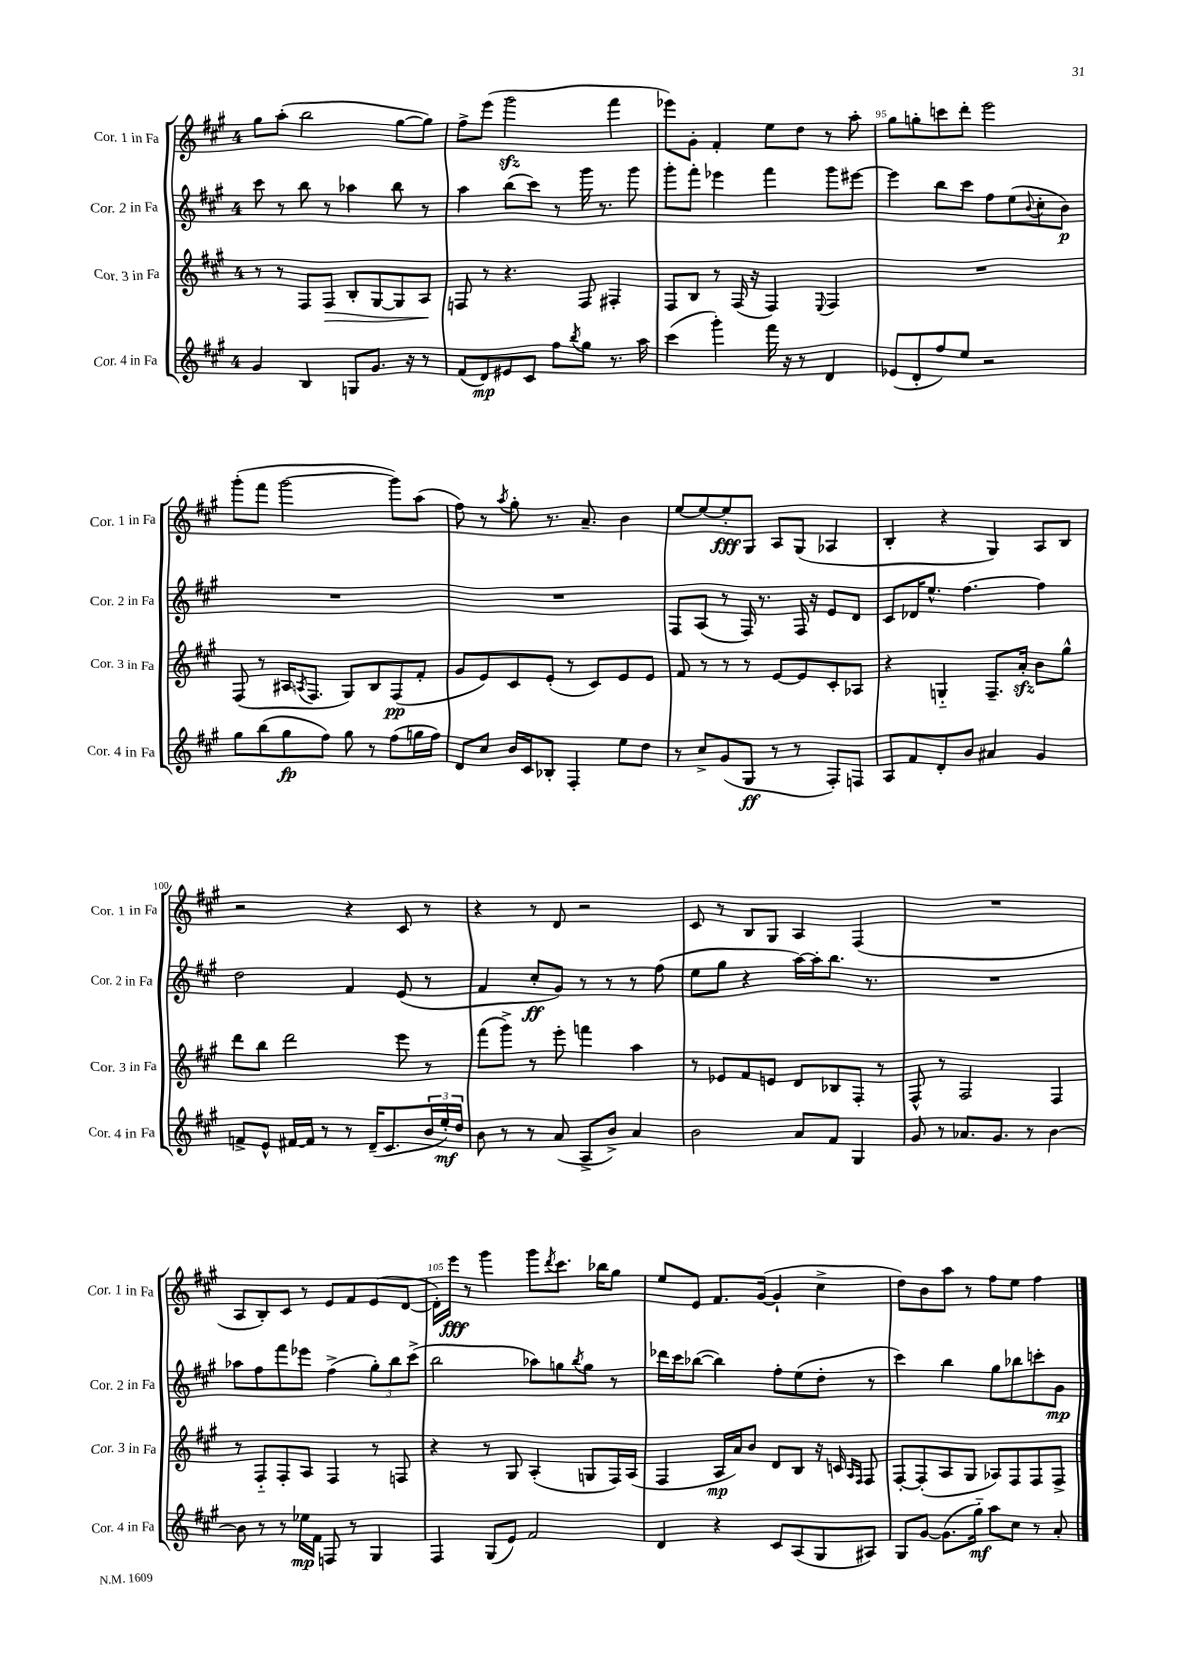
<<
\new StaffGroup <<
\new Staff = "s0" \with { instrumentName = "Cor. 1 in Fa" shortInstrumentName = "Cor. 1 in Fa" } {
    \clef treble \key a \major \once \override Staff.TimeSignature.style = #'single-digit \time 4/4
    gis''8 a''8-.( b''2 gis''8~ gis''8) |
    fis''8-> e'''8( gis'''2\sfz fis'''4 |
    ees'''8) gis'8-. fis'4-. e''8 d''8 r8 a''8-. |
    gis''8 g''8-. c'''8 d'''8-. e'''2 |
    gis'''8-.( fis'''8 gis'''2~ gis'''8) a''8( |
    fis''8) r8 \acciaccatura { a''8 } gis''8-. r8. a'8.-- b'4 |
    e''8~ e''8~ e''8-.\fff gis8 a8 gis8( aes4 |
    b4-. r4 gis4) a8 b8 |
    r2 r4 cis'8 r8 |
    r4 r8 d'8 r2 |
    cis'8 r8 b8 gis8 a4 fis4( |
    R1 |
    a8 b8-.) cis'8 r8 e'8 fis'8 e'8( d'8~ |
    d'16-.) e'''16\fff r8 gis'''4 gis'''8 \acciaccatura { d'''8 } cis'''8. bes''16 gis''8 |
    e''8 e'8 fis'8. gis'16~( gis'4-! cis''4-> |
    d''8) b'8 a''8 r8 fis''8 e''8 fis''4 \bar "|." |
}
\new Staff = "s1" \with { instrumentName = "Cor. 2 in Fa" shortInstrumentName = "Cor. 2 in Fa" } {
    \clef treble \key a \major \once \override Staff.TimeSignature.style = #'single-digit \time 4/4
    cis'''8 r8 b''8 r8 aes''4 b''8 r8 |
    a''4 b''8( cis'''8) r8 gis'''16 r8. gis'''8 |
    gis'''8-. fis'''8-. ees'''4 fis'''4 gis'''8 eis'''8~ |
    eis'''4 b''8 cis'''8 fis''8 e''8( \appoggiatura { b'8 } cis''8-. b'8\p) |
    R1 |
    R1 |
    fis8 a8( r8 fis16) r8. fis16 r16 e'8 d'8 |
    cis'8 des'16 e''8.-^ fis''4.~ fis''4 |
    d''2 fis'4 e'8( r8 |
    fis'4 cis''8-.\ff gis'8) r8 r8 r8 fis''8( |
    e''8 gis''8 r4 a''16~) a''16-. b''8. r8. |
    R1 |
    aes''8 fis''8 fis'''8 ees'''8 fis''4->( \tuplet 3/2 { gis''8-.) b''8 cis'''8->( } |
    b''2 aes''8) g''8 \acciaccatura { b''8 } g''8 r8 |
    des'''16 cis'''16 bes''8~( bes''4) fis''8-. e''8( d''8-. r8 |
    cis'''4) b''4 gis''8 bes''8 c'''8-. gis'8\mp \bar "|." |
}
\new Staff = "s2" \with { instrumentName = "Cor. 3 in Fa" shortInstrumentName = "Cor. 3 in Fa" } {
    \clef treble \key a \major \once \override Staff.TimeSignature.style = #'single-digit \time 4/4
    r8 r8 fis8 fis8\> b8-. gis8~ gis8 a8\! |
    f8 r8 r4. f8 fis4-. |
    fis8 b8 r8 fis16( r16 fis4) \appoggiatura { e8 } fis4 |
    R1 |
    fis8( r8 ais16 \acciaccatura { a8 } fis8. gis8) b8 fis8\pp( fis'8-. |
    gis'8 e'8) cis'8 e'8-.( r8 cis'8) e'8 e'8 |
    fis'8 r8 r8 r8 e'8~ e'8 cis'8-. aes8 |
    r4 g4-_ fis8.-- a'16-.\sfz b'8 gis''8-^ |
    d'''8 b''8 d'''2 e'''8 r8 |
    fis'''8( gis'''8->) r8 e'''8-. f'''4 a''4 |
    r8 ees'8 fis'8 e'8 d'8 bes8 fis8-. r8 |
    fis8-^ r8 fis2 fis4 |
    r8 fis8-_ fis8-. a8 fis4 r8 f8 |
    r4 r8 gis8 a4-.( g8 fis16) a16( |
    fis4 a16\mp a'16) b'8 d'8 b8 r16 c'16 \grace { a16 fis16 } fis8 |
    fis8~-. fis8-.( a8 gis8 aes8) fis8 fis8 fis8-> \bar "|." |
}
\new Staff = "s3" \with { instrumentName = "Cor. 4 in Fa" shortInstrumentName = "Cor. 4 in Fa" } {
    \clef treble \key a \major \once \override Staff.TimeSignature.style = #'single-digit \time 4/4
    gis'4 b4 g8 gis'8. r16 r8 |
    fis'8( d'8\mp) eis'8 cis'8 fis''8 \acciaccatura { b''8 } gis''8 r8. a''16 |
    cis'''4( gis'''4-.) fis'''16 r16 r8 d'4 |
    ees'8( d'8-. fis''8) e''8 r2 |
    gis''8 b''8( gis''8\fp fis''8) gis''8 r8 fis''8( g''16 fis''16) |
    d'8 cis''8 b'16 cis'16 bes8-. fis4-. e''8 d''8 |
    r8 cis''8-> gis'8( gis8\ff r8 r8 fis8-.) f8 |
    a8 fis'8 d'8-. b'8 ais'4 gis'4 |
    f'8-> e'8-^ fis'16~ fis'16 r8 r8 d'16--( cis'8. \tuplet 3/2 { b'16 e''16-.\mf) d''16 } |
    b'8 r8 r8 a'8( a8-> b'8->) a'4 |
    b'2 a'8 fis'8 gis4 |
    gis'8 r8 aes'8. gis'8. r8 b'4~ |
    b'8 r8 r8 ees''16\mp fis'16 f8 r8 gis4 |
    fis4 gis8( e'8) fis'2 |
    d'4 r4 cis'8 a8( gis8 ais8) |
    gis8 gis'8~ gis'8.( gis''16-_\mf) a''8 cis''8 r8 a'8-. \bar "|." |
}
>>
>>
\layout { \context { \Score currentBarNumber = #92 \override BarNumber.break-visibility = ##(#f #t #t) barNumberVisibility = #(every-nth-bar-number-visible 5) } }
